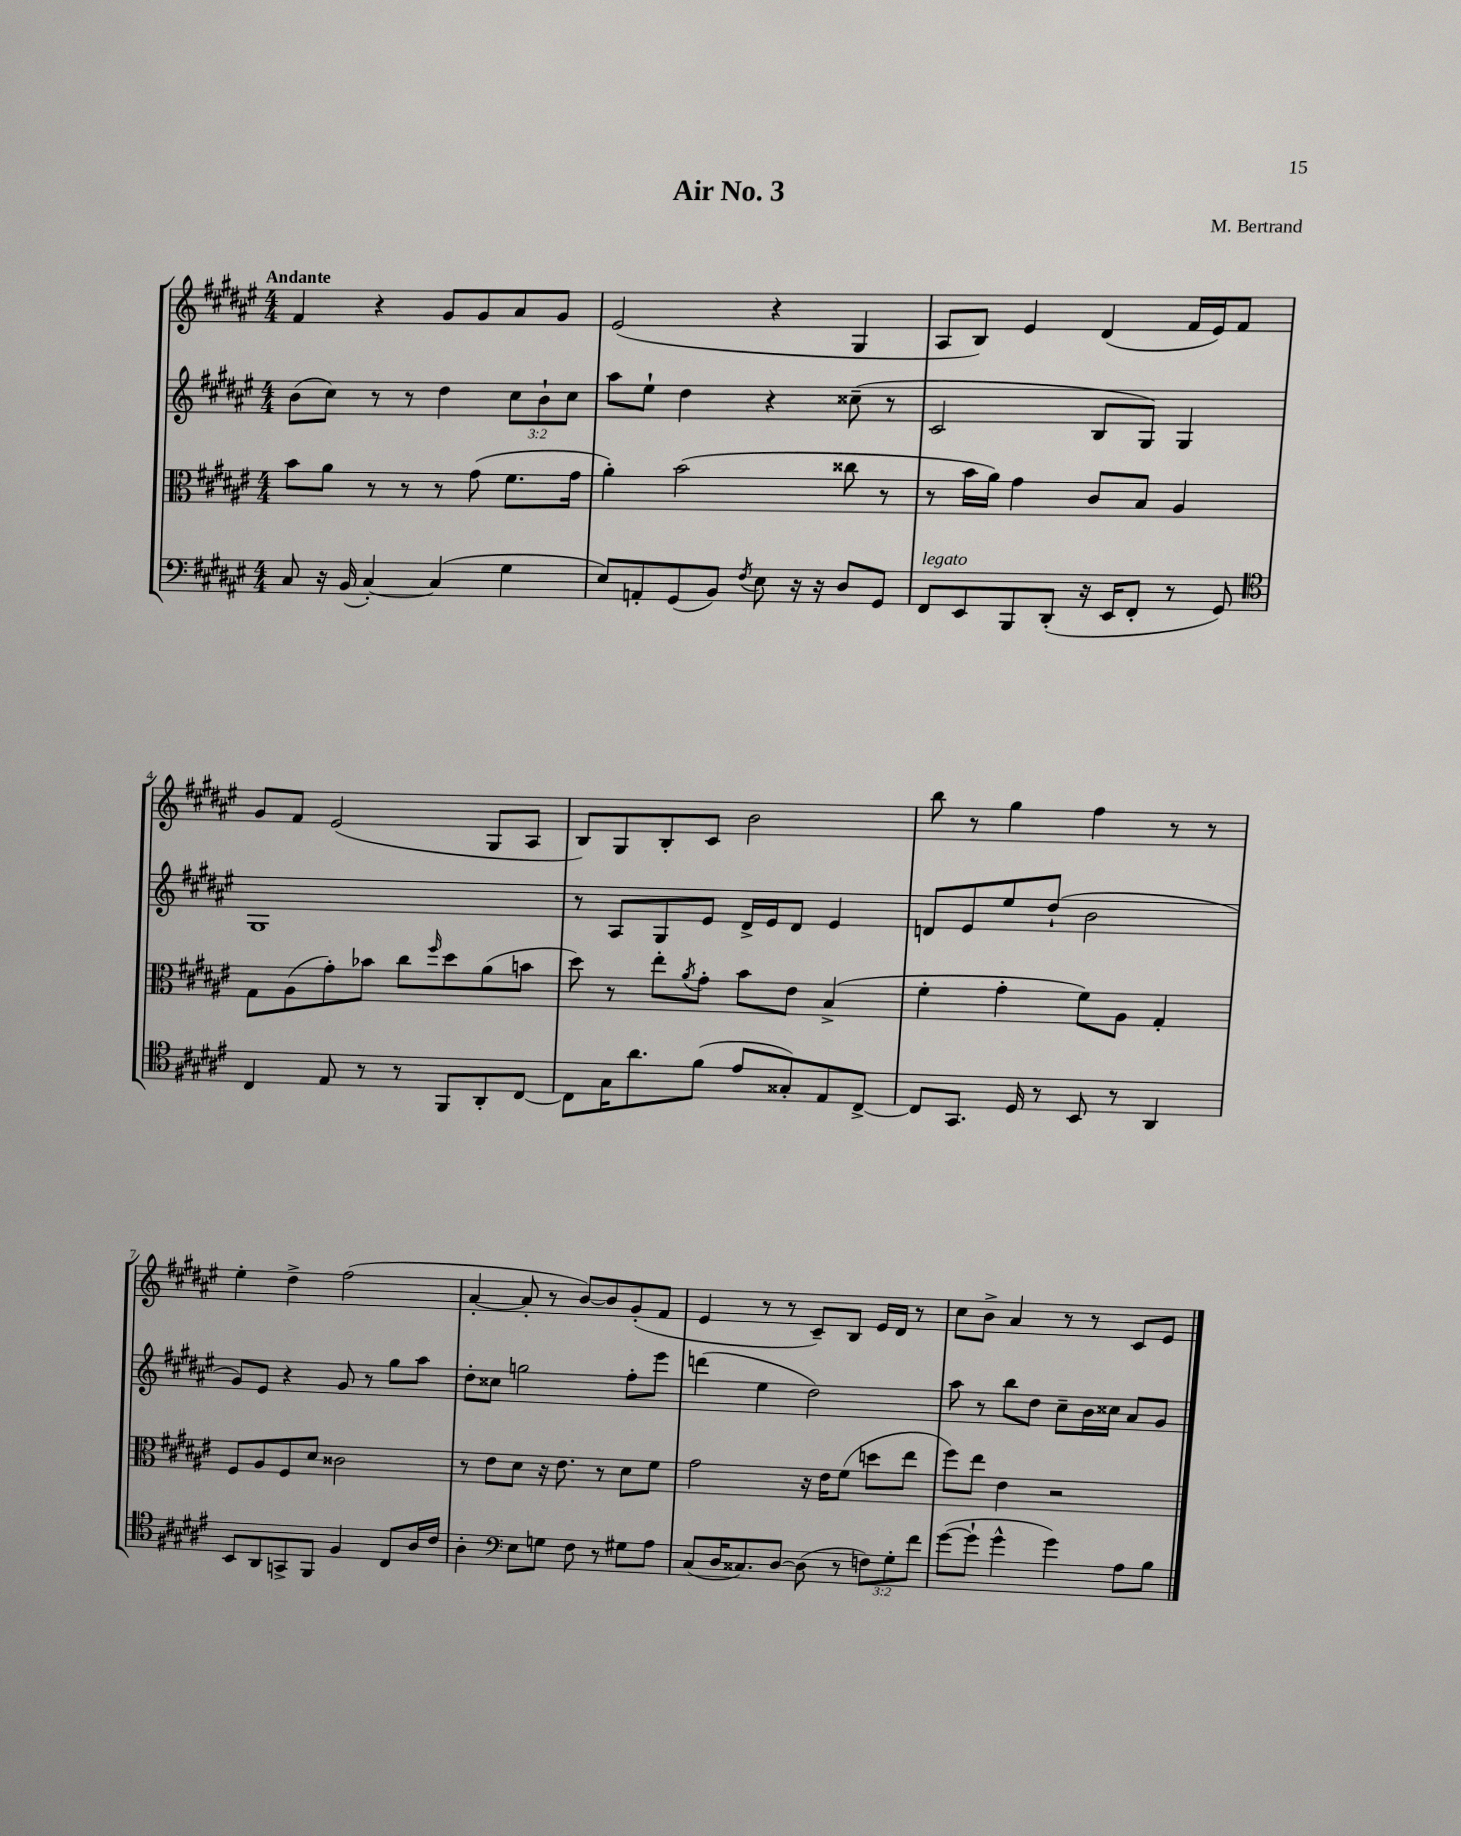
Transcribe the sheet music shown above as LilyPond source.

\header { title = "Air No. 3" composer = "M. Bertrand" }
<<
\new StaffGroup <<
\new Staff = "s0" {
    \clef treble \key fis \major \numericTimeSignature \time 4/4 \tempo "Andante"
    fis'4 r4 gis'8 gis'8 ais'8 gis'8 |
    eis'2( r4 gis4 |
    ais8 b8) eis'4 dis'4( fis'16 eis'16) fis'8 |
    gis'8 fis'8 eis'2( gis8 ais8 |
    b8) gis8 b8-. cis'8 b'2 |
    b''8 r8 gis''4 fis''4 r8 r8 |
    eis''4-. dis''4-> fis''2( |
    ais'4~-. ais'8-. r8 b'8~) b'8 gis'8-.( fis'8 |
    eis'4 r8 r8 cis'8--) b8 eis'16 dis'16 r8 |
    cis''8 b'8-> ais'4 r8 r8 cis'8 eis'8 \bar "|." |
}
\new Staff = "s1" {
    \clef treble \key fis \major \numericTimeSignature \time 4/4 \override Staff.TupletNumber.text = #tuplet-number::calc-fraction-text
    b'8( cis''8) r8 r8 dis''4 \tuplet 3/2 { cis''8 b'8-! cis''8 } |
    ais''8 eis''8-! dis''4 r4 cisis''8--( r8 |
    cis'2 b8 gis8) gis4 |
    gis1 |
    r8 ais8 gis8 eis'8 dis'16-> eis'16 dis'8 eis'4 |
    d'8 eis'8 eis''8 dis''8-!( b'2 |
    gis'8) eis'8 r4 gis'8 r8 gis''8 ais''8 |
    dis''8-. cisis''8 g''2 fis''8-. eis'''8 |
    d'''4( eis''4 dis''2) |
    ais''8 r8 b''8 dis''8 cis''8-- b'16 cisis''16 ais'8 gis'8 \bar "|." |
}
\new Staff = "s2" {
    \clef alto \key fis \major \numericTimeSignature \time 4/4
    b'8 ais'8 r8 r8 r8 gis'8( fis'8. gis'16 |
    ais'4-.) b'2( cisis''8 r8 |
    r8 b'16 ais'16) gis'4 cis'8 b8 ais4 |
    gis8 ais8( gis'8-.) bes'8 cis''8 \grace { fis''16 } dis''8 ais'8( b'8 |
    dis''8) r8 eis''8-. \acciaccatura { ais'8 } gis'8-. b'8 eis'8 b4->( |
    fis'4-. gis'4-. fis'8) ais8 gis4-. |
    fis8 ais8 fis8 dis'8 cisis'2 |
    r8 eis'8 dis'8 r16 eis'8. r8 dis'8 fis'8 |
    gis'2 r16 eis'16 fis'8( d''8 eis''8 |
    fis''8) eis''8 eis'4 r2 \bar "|." |
}
\new Staff = "s3" {
    \clef bass \key fis \major \numericTimeSignature \time 4/4 \override Staff.TupletNumber.text = #tuplet-number::calc-fraction-text
    cis8 r16 b,16( cis4~-.) cis4( gis4 |
    eis8) a,8-. gis,8( b,8) \acciaccatura { fis8 } eis8 r16 r16 dis8 gis,8 |
    fis,8^\markup { \italic "legato" } eis,8 b,,8 dis,8-.( r16 eis,16 fis,8-. r8 gis,8) |
    \clef tenor cis4 eis8 r8 r8 fis,8 ais,8-. cis8~ |
    cis8 gis16 ais'8. fis'8( eis'8 gisis8-.) eis8 cis8~-> |
    cis8 gis,8. dis16 r8 b,8 r8 ais,4 |
    b,8 ais,8 g,8-> fis,8 fis4 cis8 ais16 cis'16 |
    ais4-. \clef bass eis8 g8 fis8 r8 gis8 ais8 |
    cis8( dis16 cisis8.) dis8~ dis8( r8 \tuplet 3/2 { f8) gis8-. fis'8 } |
    gis'8~( gis'8-! gis'4-^ gis'4) ais8 b8 \bar "|." |
}
>>
>>
